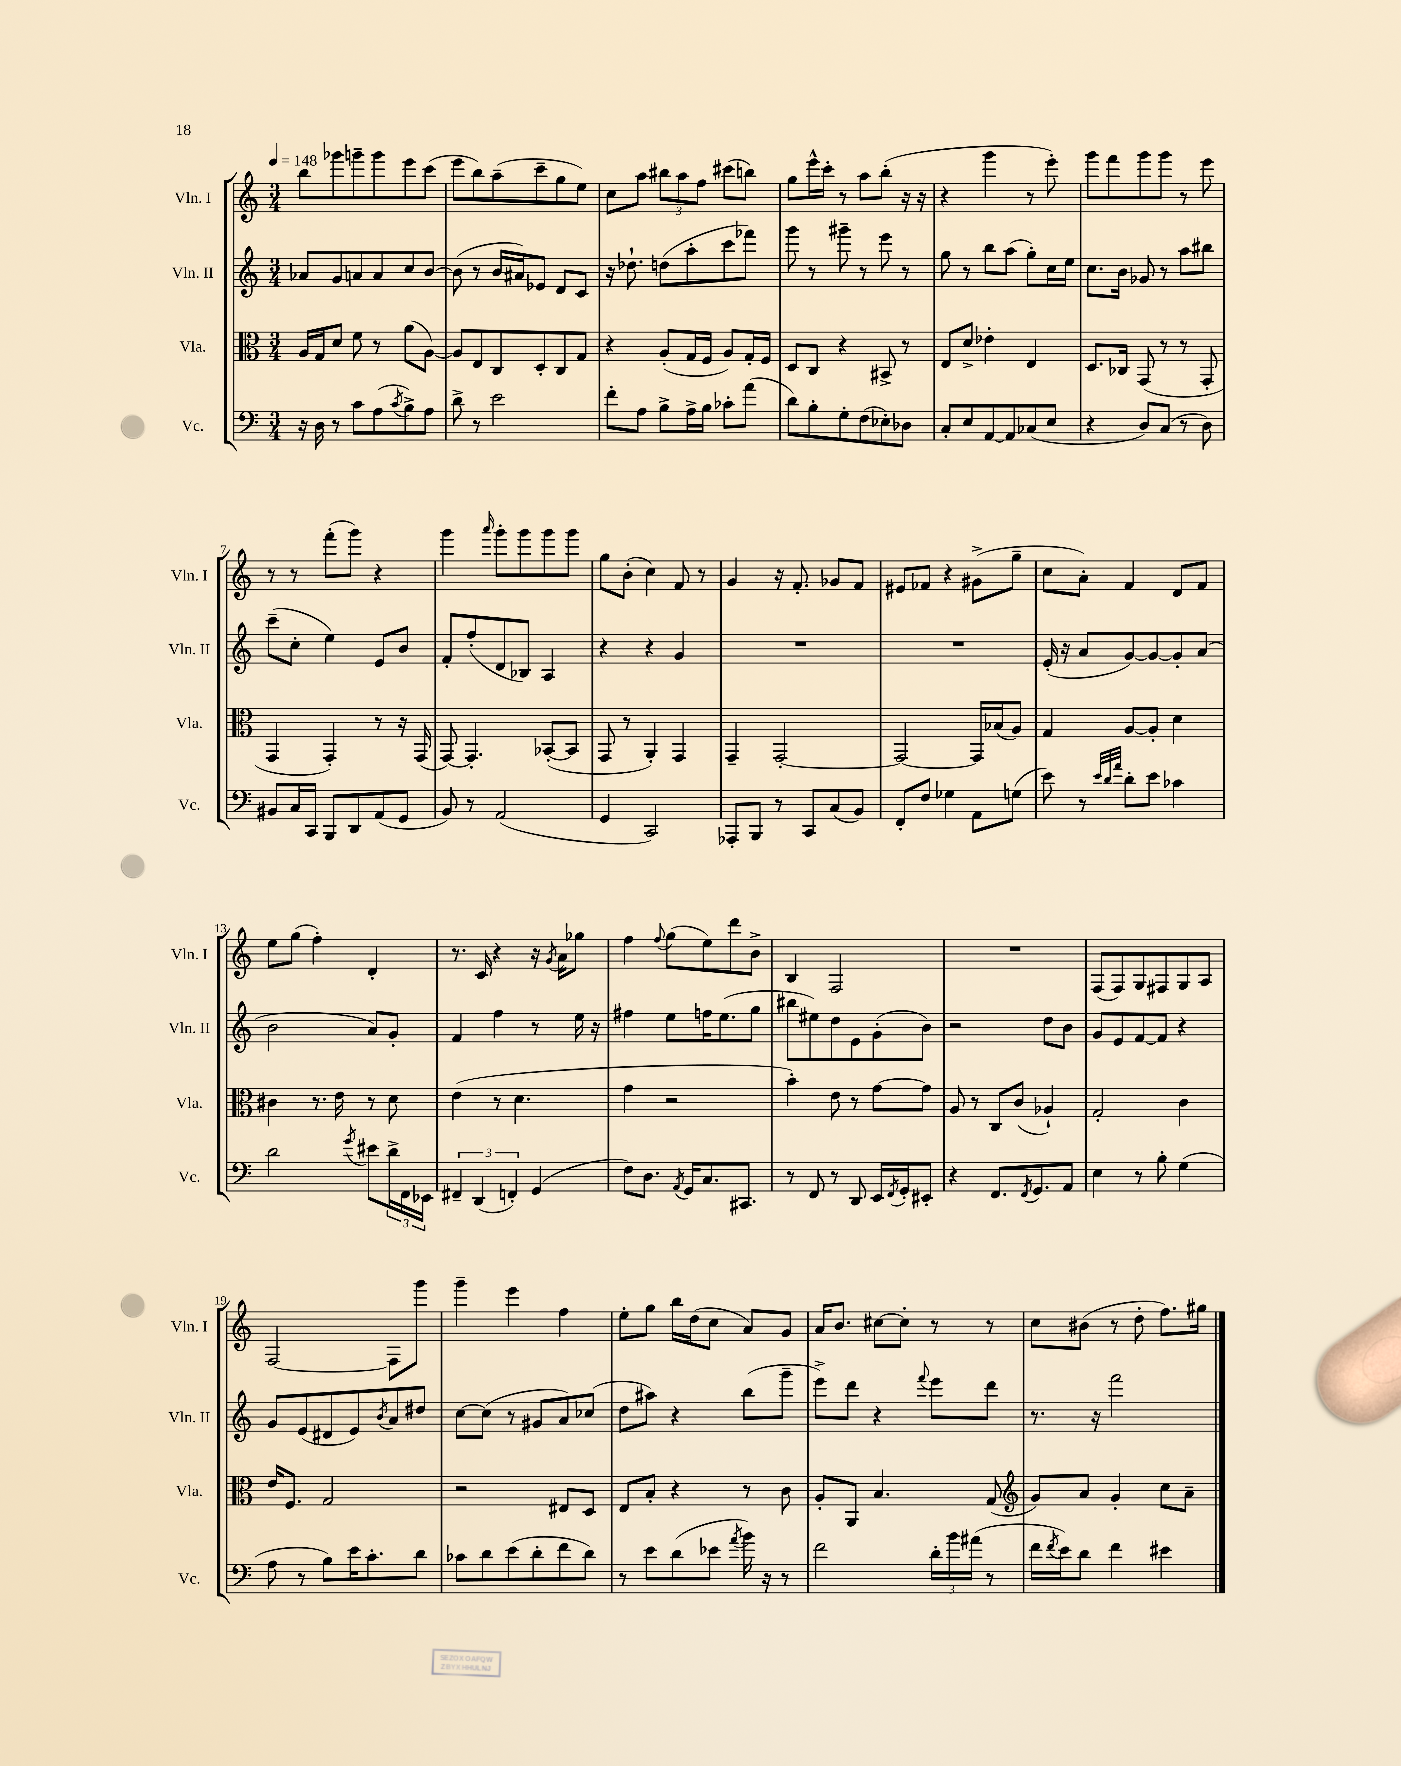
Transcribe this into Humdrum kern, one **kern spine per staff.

**kern	**kern	**kern	**kern
*part4	*part3	*part2	*part1
*staff4	*staff3	*staff2	*staff1
*I"Vc.	*I"Vla.	*I"Vln. II	*I"Vln. I
*I'Vc.	*I'Vla.	*I'Vln. II	*I'Vln. I
*clefF4	*clefC3	*clefG2	*clefG2
*k[]	*k[]	*k[]	*k[]
*M3/4	*M3/4	*M3/4	*M3/4
*MM148	*MM148	*MM148	*MM148
=1	=1	=1	=1
16r	16A/LL	8a-X/L	8bb\L
16D\	16G/J	.	.
8r	8d/J	8g/	8ggg-X\
8c\L	8f\	8an/	8gggn~\
(8A\	8r	8a/	8ggg\
8qc/	.	.	.
8B^\)	(8a\L	8cc/	8eee\
8A\J	[8A\J)	[8b/J	(8ccc\J
=2	=2	=2	=2
8d^\	8A/L]	(8b\]	8eee\L
8r	8E/	8r	8bb\)
2e\	8C/	16b/LL	(8aa~\
.	.	16a#X/J)	.
.	8D'/	8e-X/J	8ccc~\
.	8C/	8d/L	8gg\
.	8G/J	8c/J	8ee\J)
=3	=3	=3	=3
8f'\L	4r	16r	8cc\L
.	.	8.dd-X`\	.
8A\J	.	.	8aa\J
8B^\L	(8A'/L	(8ddn\L	12bb#X\L
.	.	.	12aa\
16A^\L	16G/L	8aa'\	.
.	.	.	12ff\J
16B\JJ	16F/JJ	.	.
8c-X'\L	8A/L)	8ccc\	(8ccc#X\L
(8a\J	16G'/L	8fff-X\J)	8bbn\J)
.	16F/JJ	.	.
=4	=4	=4	=4
8d\L)	8D/L	8ggg\	8gg\L
8B'\	8C/J	8r	16eee^^\L
.	.	.	16ccc'\JJ
8G'\	4r	8ggg#X~\	8r
(8F\	.	8r	8aa\L
8E-X'\)	8BB#X^/	8eee\	(8bb'\J
8D-X\J	8r	8r	16r
.	.	.	16r
=5	=5	=5	=5
8C'/L	8E/L	8gg\	4r
8E/	8d^/J	8r	.
[8AA/	4e-X'\	8bb\L	4ggg\
8AA/]	.	(8aa\J	.
(8C-X/	4E/	8gg'\L)	8r
8E/J	.	16cc\L	8eee'\)
.	.	16ee\JJ	.
=6	=6	=6	=6
4r	8.D/L	8.cc\L	8ggg\L
.	.	.	8fff\
.	16C-X/Jk	16b\Jk	.
8D/L)	(8GG/	8g-X/	8ggg\
(8C/J	8r	8r	8ggg\J
8r	8r	8aa\L	8r
8D\)	8GG'/	8bb#X\J	8eee\
!!LO:LB:g=z
=7	=7	=7	=7
8BB#X/L	4GG/	(8ccc~\L	8r
16C/L	.	8cc'\J	8r
16CC/JJ	.	.	.
8BBB/L	4GG'/)	4ee\)	(8fff'\L
8DD/	.	.	8ggg\J)
(8AA/	8r	8e/L	4r
8GG/J	16r	8b/J	.
.	(16GG/	.	.
=8	=8	=8	=8
8BB/)	[8GG/)	8f'/L	4ggg\
8r	4.GG'/]	(8ff'/	.
.	.	.	16qqaaa/
(2AA/	.	8d/	8ggg'\L
.	.	8B-X/J)	8ggg\
.	([8BB-X'/L	4A/	8ggg\
.	8BB-/J]	.	8ggg\J
=9	=9	=9	=9
4GG/	8GG/	4r	8gg\L
.	8r	.	(8b'\J
2CC/)	4AA'/)	4r	4cc\)
.	4GG/	4g/	8f/
.	.	.	8r
=10	=10	=10	=10
8AAA-X'/L	4GG~/	2.r	4g/
8BBB/J	.	.	.
8r	[2GG'/	.	16r
.	.	.	8.f'/
8CC/L	.	.	.
(8C/	.	.	8g-X/L
8BB/J)	.	.	8f/J
=11	=11	=11	=11
8FF'/L	2GG/_	2.r	8e#X/L
8F/J	.	.	8f-X/J
4G-X\	.	.	4r
8AA\L	16GG/LL]	.	(8g#X^\L
.	(16B-X/J	.	.
(8Gn\J	8A/J)	.	8gg~\J
=12	=12	=12	=12
8e\)	4G/	(16e'/	8cc\L
.	.	16r	.
8r	.	8a/L	8a'\J)
32qqe/LLL	.	.	.
32qqd/	.	.	.
32qqa/JJJ	.	.	.
8d'\L	[8A/L	[8g/)	4f/
8e\J	8A'/J]	8g/_	.
4c-X\	4d\	8g'/]	8d/L
.	.	(8a/J	8f/J
!!LO:LB:g=z
=13	=13	=13	=13
2d\	4c#X\	2b\	8ee\L
.	.	.	(8gg\J
.	8.r	.	4ff'\)
.	16e\	.	.
8qg/	.	.	.
8e#X\L	8r	8a/L)	4d'/
24d^\L	8d\	8g'/J	.
24FF\	.	.	.
24EE-X\JJ	.	.	.
=14	=14	=14	=14
6FF#X~/	(4e\	4f/	8.r
(6DD/	.	.	.
.	.	.	16c/
.	8r	4ff\	4r
6FFn'/)	.	.	.
.	4.d\	.	.
(4GG/	.	8r	16r
.	.	.	8qg/
.	.	.	16a\KL
.	.	16ee\	8gg-X\J
.	.	16r	.
=15	=15	=15	=15
8F\L)	4g\	4ff#X\	4ff\
8.D\J	.	.	.
.	.	.	8qqff/
.	2r	8ee\L	(8gg\L
8qAA/	.	.	.
16GG/KL	.	.	.
8.C/	.	16ffn\K	8ee\)
.	.	(8.ee\	.
.	.	.	8ddd\
8.CC#X/J	.	.	.
.	.	8gg\J	8b^\J
=16	=16	=16	=16
8r	4b'\)	8bb#X\L	4B/
8FF/	.	8ee#X\)	.
8r	8e\	8dd\	2F/
8DD/	8r	8e\	.
16EE/LL	[8g\L	(8g'\	.
8qFF/	.	.	.
16GG'/J	.	.	.
8EE#X'/J	8g\J]	8b\J)	.
=17	=17	=17	=17
4r	8A/	2r	2.r
.	8r	.	.
8.FF/L	8C/L	.	.
.	(8c/J	.	.
8qFF/	.	.	.
8.GG/	.	.	.
.	4A-X`/)	8dd\L	.
8AA/J	.	8b\J	.
=18	=18	=18	=18
4E\	2G'/	8g/L	(8F/L
.	.	8e/	8F/)
8r	.	[8f/	8G/
8B'\	.	8f/J]	8F#X/
(4G\	4c\	4r	8G/
.	.	.	8A/J
!!LO:LB:g=z
=19	=19	=19	=19
8A\	16e/KL	8g/L	[2F/
.	8.F/J	.	.
8r	.	(8e/	.
8B\L)	2G/	8d#X/	.
16e\K	.	8e/)	.
8.c'\	.	.	.
.	.	8qb/	.
.	.	8a/	8F\L]
8d\J	.	8dd#X/J	8ggg\J
=20	=20	=20	=20
8c-X\L	2r	[8cc\L	4ggg~\
8d\	.	(8cc\J]	.
(8e\	.	8r	4eee\
8d'\	.	8g#X/L	.
8f\	8E#X/L	8a/)	4ff\
8d\J)	8D/J	(8cc-X/J	.
=21	=21	=21	=21
8r	8E/L	8dd\L	8ee'\L
8e\L	8B'/J	8aa#X\J)	8gg\J
(8d\	4r	4r	16bb\LL
.	.	.	(16dd\J
8e-X\J	.	.	8cc\J
8qa/	.	.	.
16b\)	8r	(8bb\L	8a/L)
16r	.	.	.
8r	8c\	8ggg~\J	8g/J
=22	=22	=22	=22
2f\	8A'/L	8eee^\L)	16a/KL
.	.	.	8.b/J
.	8AA/J	8ddd\J	.
.	4.B/	4r	[8cc#X\L
.	.	.	8cc#'\J]
.	.	8qqfff/	.
24d'\LL	.	8eee\L	8r
24b\	.	.	.
(24a#X\JJ	.	.	.
8r	(8G/	8ddd\J	8r
=23	=23	=23	=23
*	*clefG2	*	*
16f\LL	8g/L)	8.r	8cc\L
8qf/	.	.	.
16e\J)	.	.	.
8d\J	8a/J	.	(8b#X\J
.	.	16r	.
4f\	4g'/	2fff\	8r
.	.	.	8dd'\
4e#X\	8cc\L	.	8.ff\L)
.	8a~\J	.	.
.	.	.	16gg#X\Jk
==	==	==	==
*-	*-	*-	*-
